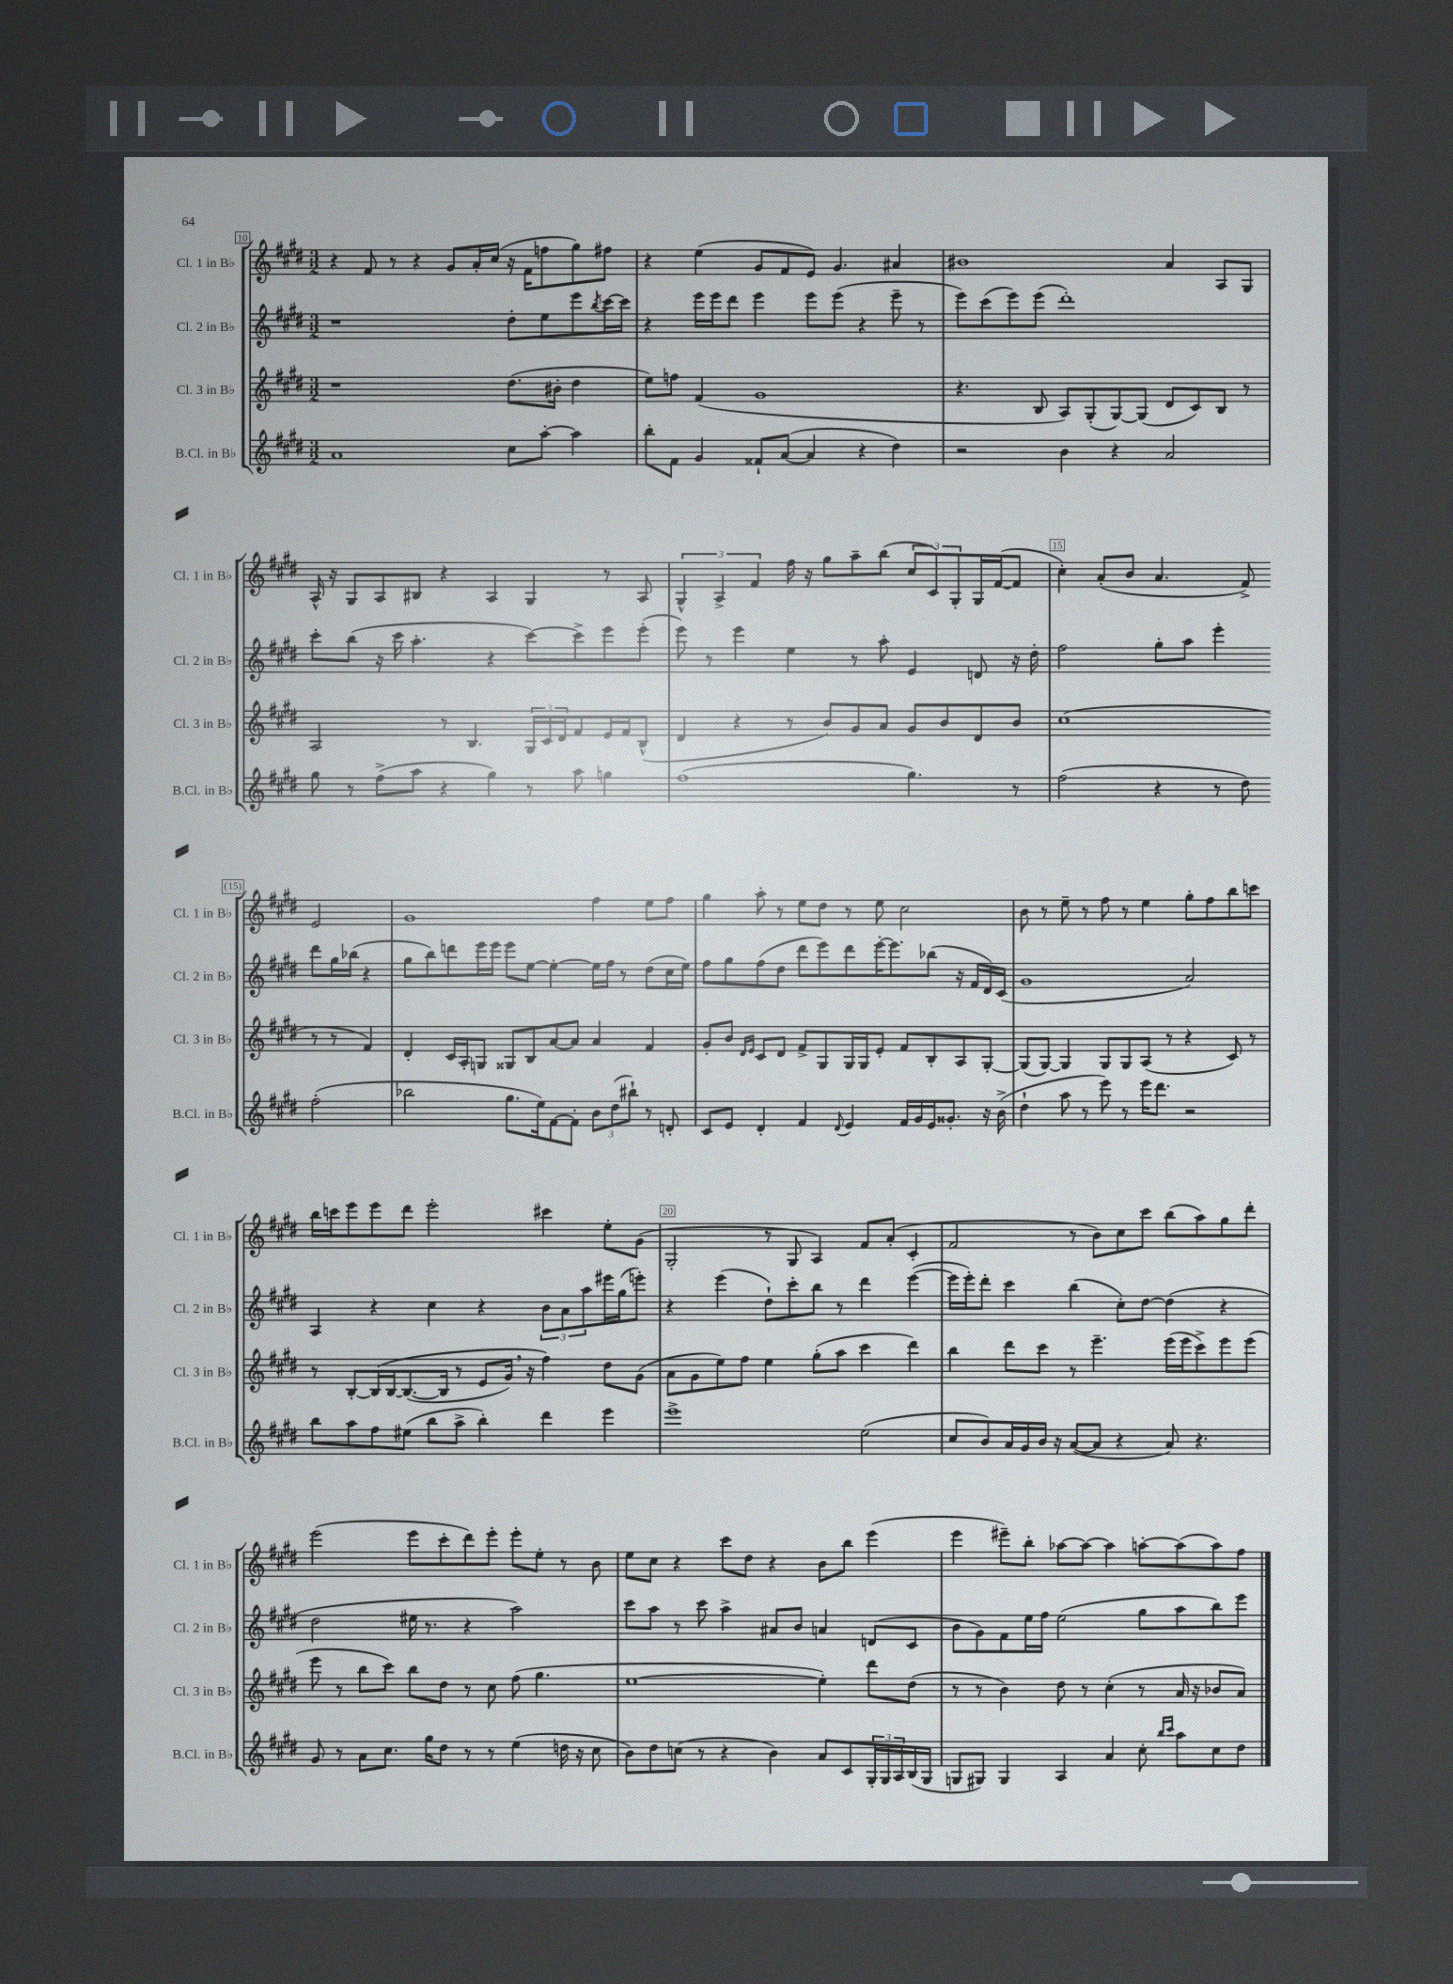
<<
\new StaffGroup <<
\new Staff = "s0" \with { instrumentName = "Cl. 1 in Bb" shortInstrumentName = "Cl. 1 in Bb" } {
    \clef treble \key e \major \numericTimeSignature \time 3/2
    r4 fis'8 r8 r4 gis'8 a'16-. cis''16( r16 fis'16 f''8 gis''8) fis''8 |
    r4 e''4( gis'8 fis'8 e'8) gis'4. ais'4 |
    bis'1 a'4 a8 gis8 |
    a16-^ r16 gis8 a8 bis8 r4 a4 gis4 r8 a8 |
    \tuplet 3/2 { gis4-^ a4-> fis'4 } fis''16 r16 gis''8 a''8-- b''8( \tuplet 3/2 { cis''8 cis'8) gis8-. } gis16 fis'16~( fis'8 |
    cis''4-.) a'8-.( b'8 a'4. fis'8->) e'2 |
    gis'1 fis''4 e''8 fis''8 |
    gis''4 a''8-. r8 e''8 dis''8 r8 e''8 cis''2 |
    b'8 r8 e''8-- r8 fis''8 r8 e''4 gis''8-. fis''8 b''8 c'''8 |
    b''16 c'''16 e'''8 e'''8 dis'''8 e'''2-. cis'''4 e''8-. gis'8( |
    gis2-. r8 gis8 a4) fis'8 a'8-.( cis'4-. |
    fis'2 r8 b'8) cis''8 cis'''8 b''8( a''8) gis''8 dis'''8-. |
    e'''2( e'''8 cis'''8-. dis'''8) e'''8-. e'''8-. e''8-. r8 b'8 |
    e''8 cis''8 r4 cis'''8 dis''8 r4 b'8 b''8 e'''4( |
    e'''4 eis'''8--) b''8-. aes''8~ aes''8~ aes''4 a''8~-. a''8( a''8) fis''8 \bar "|." |
}
\new Staff = "s1" \with { instrumentName = "Cl. 2 in Bb" shortInstrumentName = "Cl. 2 in Bb" } {
    \clef treble \key e \major \numericTimeSignature \time 3/2
    r1 dis''8-. e''8 e'''8 \acciaccatura { b''8 } cis'''16~ cis'''16 |
    r4 e'''16 e'''16 dis'''8 e'''4 e'''8 e'''8( r4 e'''8-- r8 |
    e'''8) cis'''8( e'''8) e'''8( dis'''1-.) |
    cis'''8-. b''8( r16 cis'''16 a''4.-. r4 cis'''8~) cis'''8-> e'''8 e'''8-.( |
    e'''8) r8 e'''4 e''4 r8 a''8-. e'4 d'8 r16 dis''16-. |
    fis''2 gis''8-. a''8 e'''4-. dis'''8 gis''16 bes''16( r4 |
    gis''8 b''8) d'''8 e'''16 e'''16 e'''8 e''8~ e''4~-. e''16 fis''16 r8 dis''8( cis''16 e''16) |
    fis''8 gis''8 fis''8( dis''8 dis'''8 e'''8) dis'''8 e'''16~-. e'''8. bes''8( r16 fis'16 dis'16) cis'16( |
    gis'1 a'2) |
    a4 r4 cis''4 r4 \tuplet 3/2 { b'8 a'8 a''8 } eis'''16 gis''16( e'''8-.) |
    r4 e'''4( dis''8-!) cis'''8-. b''8 r8 dis'''4 e'''4~( |
    e'''16 e'''16-.) dis'''8-. cis'''4 b''4( cis''8-.) dis''8~ dis''4( r4 |
    dis''2 eis''16 r8. r4 a''2) |
    cis'''8 a''8 r8 cis'''8 a''4-> ais'8 b'8 a'4 d'8( cis'8 |
    b'8 gis'8) fis'8 e''16 fis''16 e''2( gis''8 a''8 b''8) e'''8 \bar "|." |
}
\new Staff = "s2" \with { instrumentName = "Cl. 3 in Bb" shortInstrumentName = "Cl. 3 in Bb" } {
    \clef treble \key e \major \numericTimeSignature \time 3/2
    r1 dis''8.( bis'16-. dis''4 |
    e''8) f''8 fis'4( gis'1 |
    r4. b8 a8) gis8-.( gis8~) gis8( dis'8 cis'8) b8 r8 |
    a2 r8 b4. \tuplet 3/2 { gis16 cis'16 dis'16 } fis'8 e'16 fis'16 b8-^( |
    dis'4 r4 r8 b'8) gis'8 a'8 gis'8 b'8 dis'8 b'8 |
    cis''1( r8 r8 fis'4) |
    dis'4-. cis'16 a16-. g8 gisis8 b8 a'8~ a'8 a'4 fis'4 |
    gis'8-. b'8 \grace { dis'16 e'16 } cis'8 dis'8 fis'8-> gis8 gis16 gis16 e'8-. fis'8 b8-. a8 gis8~-. |
    gis8( gis8~) gis4 gis8 gis8 a8( r8 r4 cis'8) r8 |
    r8 b8~-. b16\( b16~ b8.~( b16 r8 e'8 gis'16) \breathe r16 fis''4\) dis''8 gis'8( |
    a'8 gis'8 e''8) fis''8 e''4 gis''8-.( a''8 cis'''4 dis'''4) |
    b''4 dis'''8 cis'''8 r8 e'''4.-- e'''16( e'''16 cis'''8->) e'''8 e'''8( |
    e'''8 r8 b''8 cis'''8) b''8 dis''8 r8 cis''8 fis''8( gis''4. |
    e''1~ e''4-.) dis'''8 dis''8( |
    r8 r8 b'4) dis''8 r8 cis''4-.( r8 a'16 r16 bes'8 a'8) \bar "|." |
}
\new Staff = "s3" \with { instrumentName = "B.Cl. in Bb" shortInstrumentName = "B.Cl. in Bb" } {
    \clef treble \key e \major \numericTimeSignature \time 3/2
    a'1 cis''8 a''8~-. a''4 |
    b''8-. fis'8 gis'4 fisis'8-! a'8~( a'4 r4 dis''4) |
    r2 b'4 r4 a'2 |
    gis''8 r8 fis''8->( a''8 r4 gis''4) r8 a''8 g''4 |
    fis''1( gis''4.) r8 |
    fis''2( r4 r8 dis''8) fis''2-.( |
    bes''2 gis''8. e''16) fis'8~ fis'8-. \tuplet 3/2 { b'8 dis''8( bis''8-!) } r8 d'8-. |
    cis'8 e'8 dis'4-. fis'4 \appoggiatura { dis'8 } e'4 fis'16 gis'16 e'16 gisis'8.-. r16 b'16->( |
    dis''4-! a''8 r8 e'''8) r8 e'''16 dis'''8. r2 |
    b''8 a''8 fis''8 eis''8( b''8 a''8-> b''4-.) dis'''4 e'''4 |
    e'''1-> e''2( |
    cis''8 b'8) a'16 gis'16 b'16 r16 a'8~( a'8 r4 a'8) r4. |
    gis'8 r8 a'8 cis''8. gis''16 dis''8 r8 r8 e''4( d''16 r16 cis''8 |
    b'8) dis''8 c''8( r8 r4 b'4) a'8 cis'8 \tuplet 3/2 { gis16-. gis16 a16 } b16( gis16 |
    g8 gis8) gis4 a4 a'4 cis''8-. \grace { b''16 cis'''16 } a''8 cis''8 dis''8 \bar "|." |
}
>>
>>
\layout { \context { \Score currentBarNumber = #10 \override BarNumber.break-visibility = ##(#f #t #t) barNumberVisibility = #(every-nth-bar-number-visible 5) \override BarNumber.stencil = #(make-stencil-boxer 0.1 0.3 ly:text-interface::print) } }
